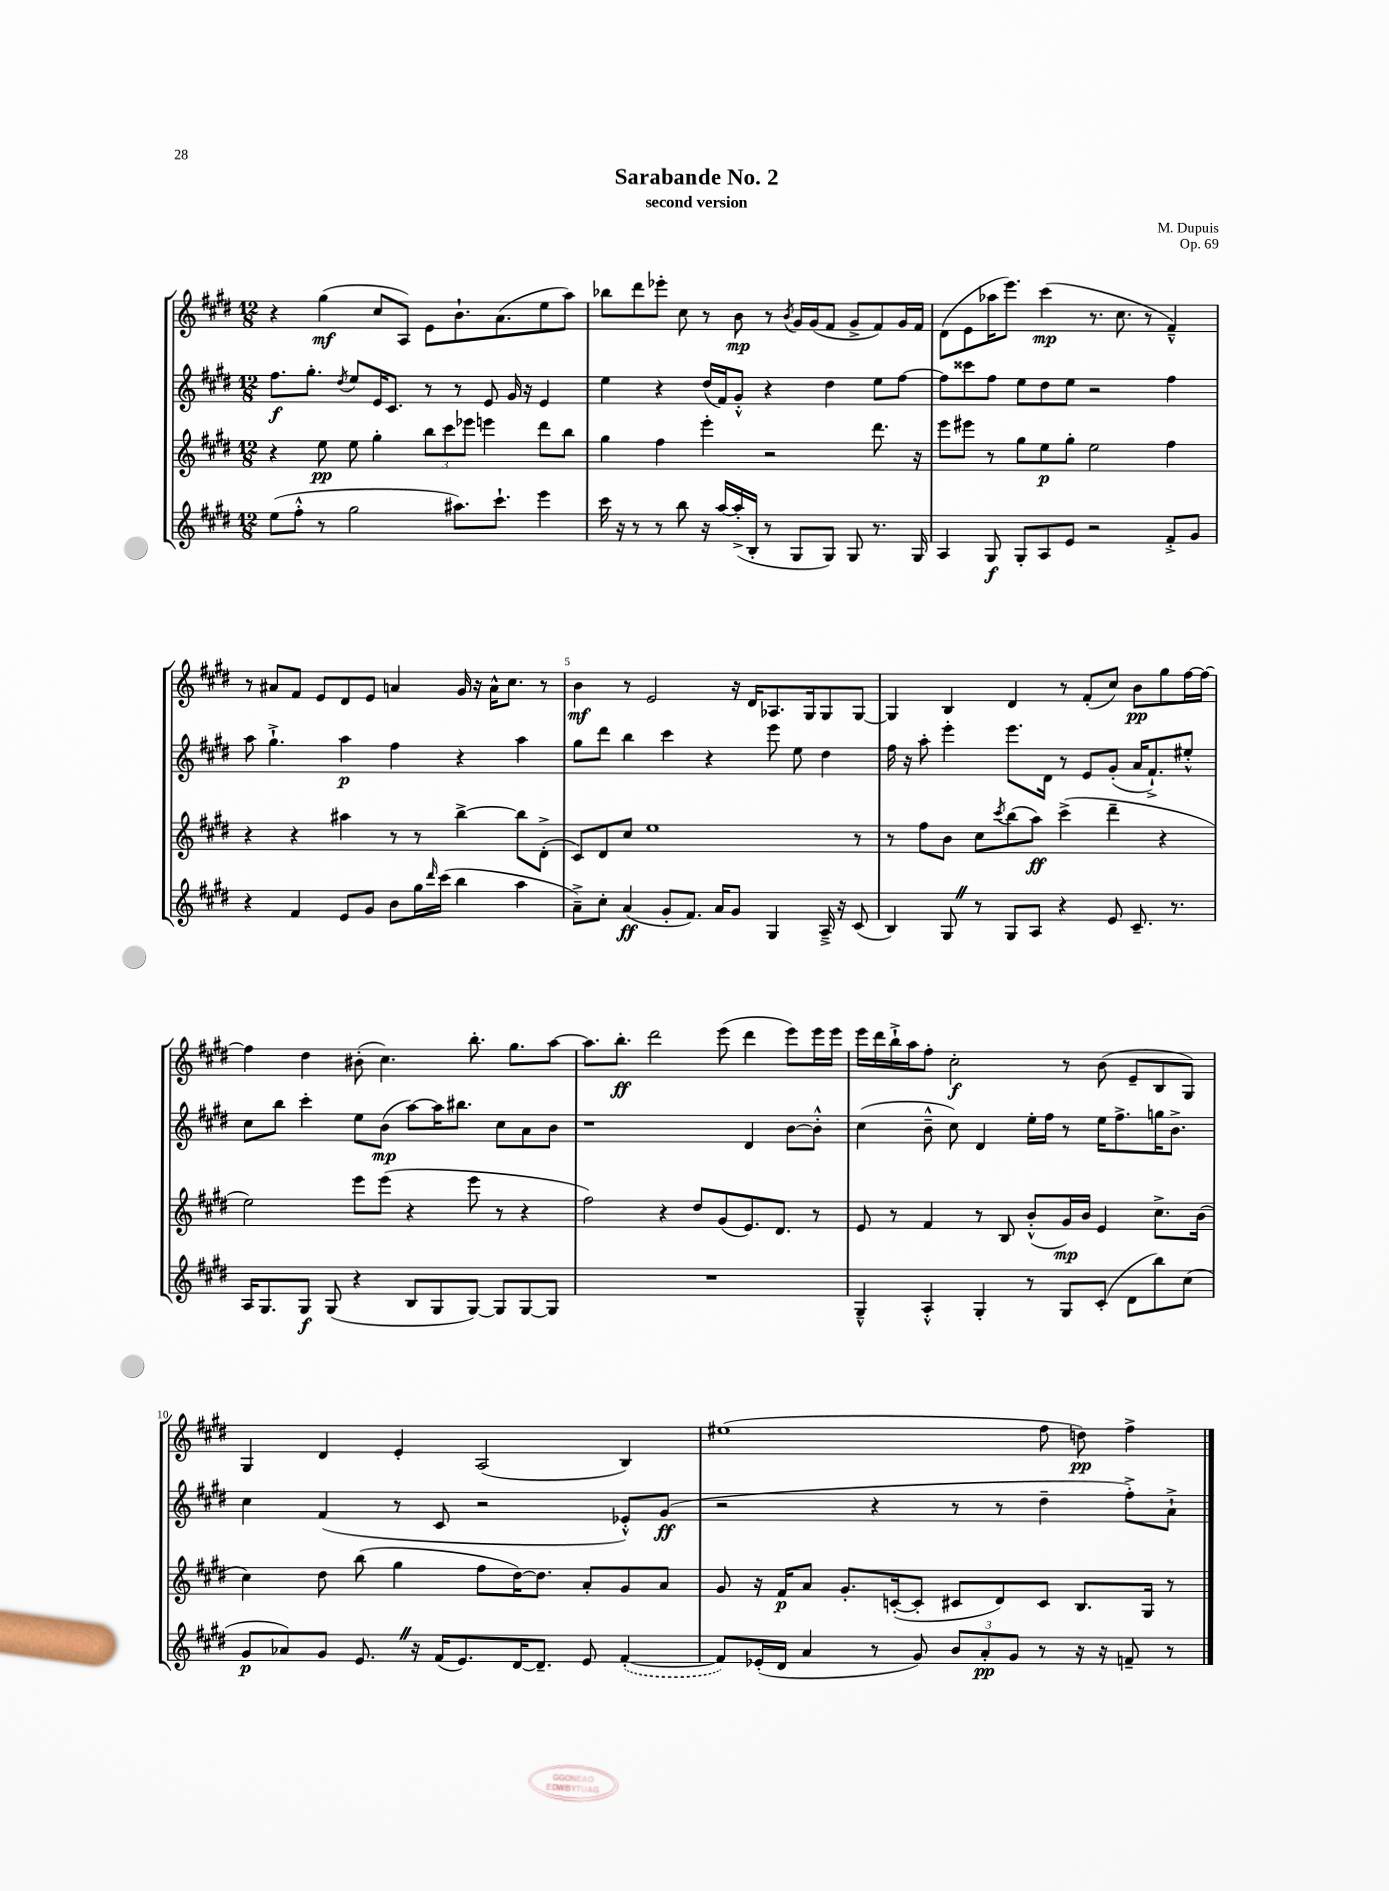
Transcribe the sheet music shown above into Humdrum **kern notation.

**kern	**kern	**kern	**kern
*staff4	*staff3	*staff2	*staff1
*clefG2	*clefG2	*clefG2	*clefG2
*k[f#c#g#d#]	*k[f#c#g#d#]	*k[f#c#g#d#]	*k[f#c#g#d#]
*M12/8	*M12/8	*M12/8	*M12/8
(8ee	4r	8.ff#	4r
8ff#'^^	.	.	.
.	.	8.gg#'	.
8r	8ee	.	(4gg#
.	.	8qdd#	.
2gg#	8ee	8ee	.
.	4gg#'	16e	8cc#
.	.	8.c#	.
.	.	.	8A)
.	12bb	8r	8e
.	12ccc#	.	.
8.aa#)	.	8r	8.b`
.	12eee-	.	.
.	4eee	8e	.
8.ccc#`	.	.	(8.a
.	.	16g#	.
.	.	16r	.
4eee	8ddd#	4e	8ee
.	8bb	.	8aa)
=	=	=	=
16ccc#	4gg#	4ee	8bb-
16r	.	.	.
8r	.	.	8ddd#
8r	4ff#	4r	8eee-'
8bb	.	.	8cc#
16r	4eee'	(16dd#	8r
[16aa	.	16f#)	.
(16aa'^]	.	8g#'^^	8b
16B'	.	.	.
8r	2r	4r	8r
.	.	.	8qb
8G#	.	.	16g#
.	.	.	(16g#
8G#)	.	4dd#	8f#
8G#	.	.	8g#^
8.r	8.ddd#	8ee	8f#)
.	.	[8ff#	16g#
16G#	16r	.	16f#
=	=	=	=
4A	8eee	8ff#]	(8d#
.	8eee#	8ccc##	8e
8G#	8r	8ff#	16aa-
.	.	.	8.eee)
8G#'	8gg#	8ee	.
8A	8ee	8dd#	(4ccc#
8e	8gg#'	8ee	.
2r	2ee	2r	8.r
.	.	.	8.cc#
.	.	.	8r
8f#'^	4ff#	4ff#	4f#~^^)
8g#	.	.	.
=	=	=	=
4r	4r	8aa	8r
.	.	4.gg#`^	8a#
4f#	4r	.	8f#
.	.	.	8e
8e	4aa#	4aa	8d#
8g#	.	.	8e
8b	8r	4ff#	4a
16gg#	8r	.	.
16qqddd#	.	.	.
(16ccc#	.	.	.
4bb	[4bb^	4r	16g#
.	.	.	16r
.	.	.	16a^^
.	.	.	8.cc#
4aa	8bb]	4aa	.
.	(8d#'^	.	8r
=	=	=	=
8a~^)	8c#)	8gg#	4b
8cc#'	8d#	8ddd#	.
(4a	8cc#	4bb	8r
.	1ee	.	2e
8g#'	.	4ccc#	.
8.f#)	.	.	.
.	.	4r	.
16a	.	.	.
8g#	.	.	16r
.	.	.	16d#
4G#	.	8eee	8.A-
.	.	8ee	.
.	.	.	16G#
16A~^	.	4dd#	8G#
16r	.	.	.
(8c#	8r	.	[8G#
=	=	=	=
4B)	8r	16ff#	4G#]
.	.	16r	.
.	8ff#	8aa'	.
8G#	8b	4eee'	4B
8r	8cc#	.	.
.	8qccc#	.	.
8G#	(8bb	8.eee	4d#
8A	8aa)	.	.
.	.	16d#	.
4r	(4ccc#^	8r	8r
.	.	8e	(8f#'
8e	4ddd#~	(8g#'	8cc#)
8.c#~	.	16a	8b
.	.	8.f#`^)	.
.	4r	.	8gg#
8.r	.	.	.
.	.	8ee#'^^	[16ff#
.	.	.	16ff#_
=	=	=	=
16A	2ee)	8cc#	4ff#]
8.G#	.	.	.
.	.	8bb	.
8G#	.	4ccc#'	4dd#
(8G#	.	.	.
4r	8eee	8ee	(8b#'
.	(8eee	(8b	4.cc#)
8B	4r	[8aa)	.
8G#	.	16aa]	.
.	.	8.bb#	.
[8G#)	8eee	.	8.bb'
8G#]	8r	8cc#	.
.	.	.	8.gg#
[8G#	4r	8a	.
8G#]	.	8b	[8aa
=	=	=	=
1.r	2ff#)	1r	8.aa]
.	.	.	8.bb'
.	.	.	2ddd#
.	4r	.	.
.	8dd#	.	.
.	(8g#	.	(8eee
.	8.e)	4d#	4ddd#
.	8.d#	.	.
.	.	[8b	8eee)
.	8r	8b'^^]	16eee
.	.	.	16eee
=	=	=	=
4G#~^^	8e	(4cc#	16eee
.	.	.	16ddd#
.	8r	.	16bb`^
.	.	.	16aa
4A'^^	4f#	8b~^^	8ff#'
.	.	8cc#)	2cc#'
4G#'	8r	4d#	.
.	8B	.	.
8r	(8b'^^	16ee'	.
.	.	16ff#	.
8G#	16g#)	8r	8r
.	16b	.	.
(8c#'	4e	16ee	(8b
.	.	8.ff#^	.
8d#	.	.	8e~
8bb)	8.cc#^	16gg	8B
.	.	8.b^	.
(8cc#	.	.	8G#)
.	(16b	.	.
=	=	=	=
8g#	4cc#)	4cc#	4G#
8a-)	.	.	.
8g#	8dd#	(4f#	4d#
8.e	(8bb	.	.
.	4gg#	8r	4e'
16r	.	.	.
(16f#	.	8c#	.
8.e)	.	.	.
.	8ff#	2r	(2A
[16d#	[16dd#)	.	.
8.d#~]	8.dd#]	.	.
8e	8a'	.	.
([4f#'	8g#	8e-'^^)	4B)
.	8a	(8g#	.
=	=	=	=
8f#])	8g#	2r	(1ee#
(16e-'	16r	.	.
16d#	16f#	.	.
4a	8a	.	.
.	8.g#'	.	.
8r	.	4r	.
.	([16c'	.	.
8g#)	8c']	.	.
12b	8c#	8r	.
12a'	.	.	.
.	8d#)	8r	.
12g#	.	.	.
8r	8c#	4dd#~	8ff#
16r	8.B	.	8dd)
16r	.	.	.
8f~	.	8ff#'^)	4ff#^
.	16G#	.	.
8r	8r	8a`^	.
==	==	==	==
*-	*-	*-	*-
